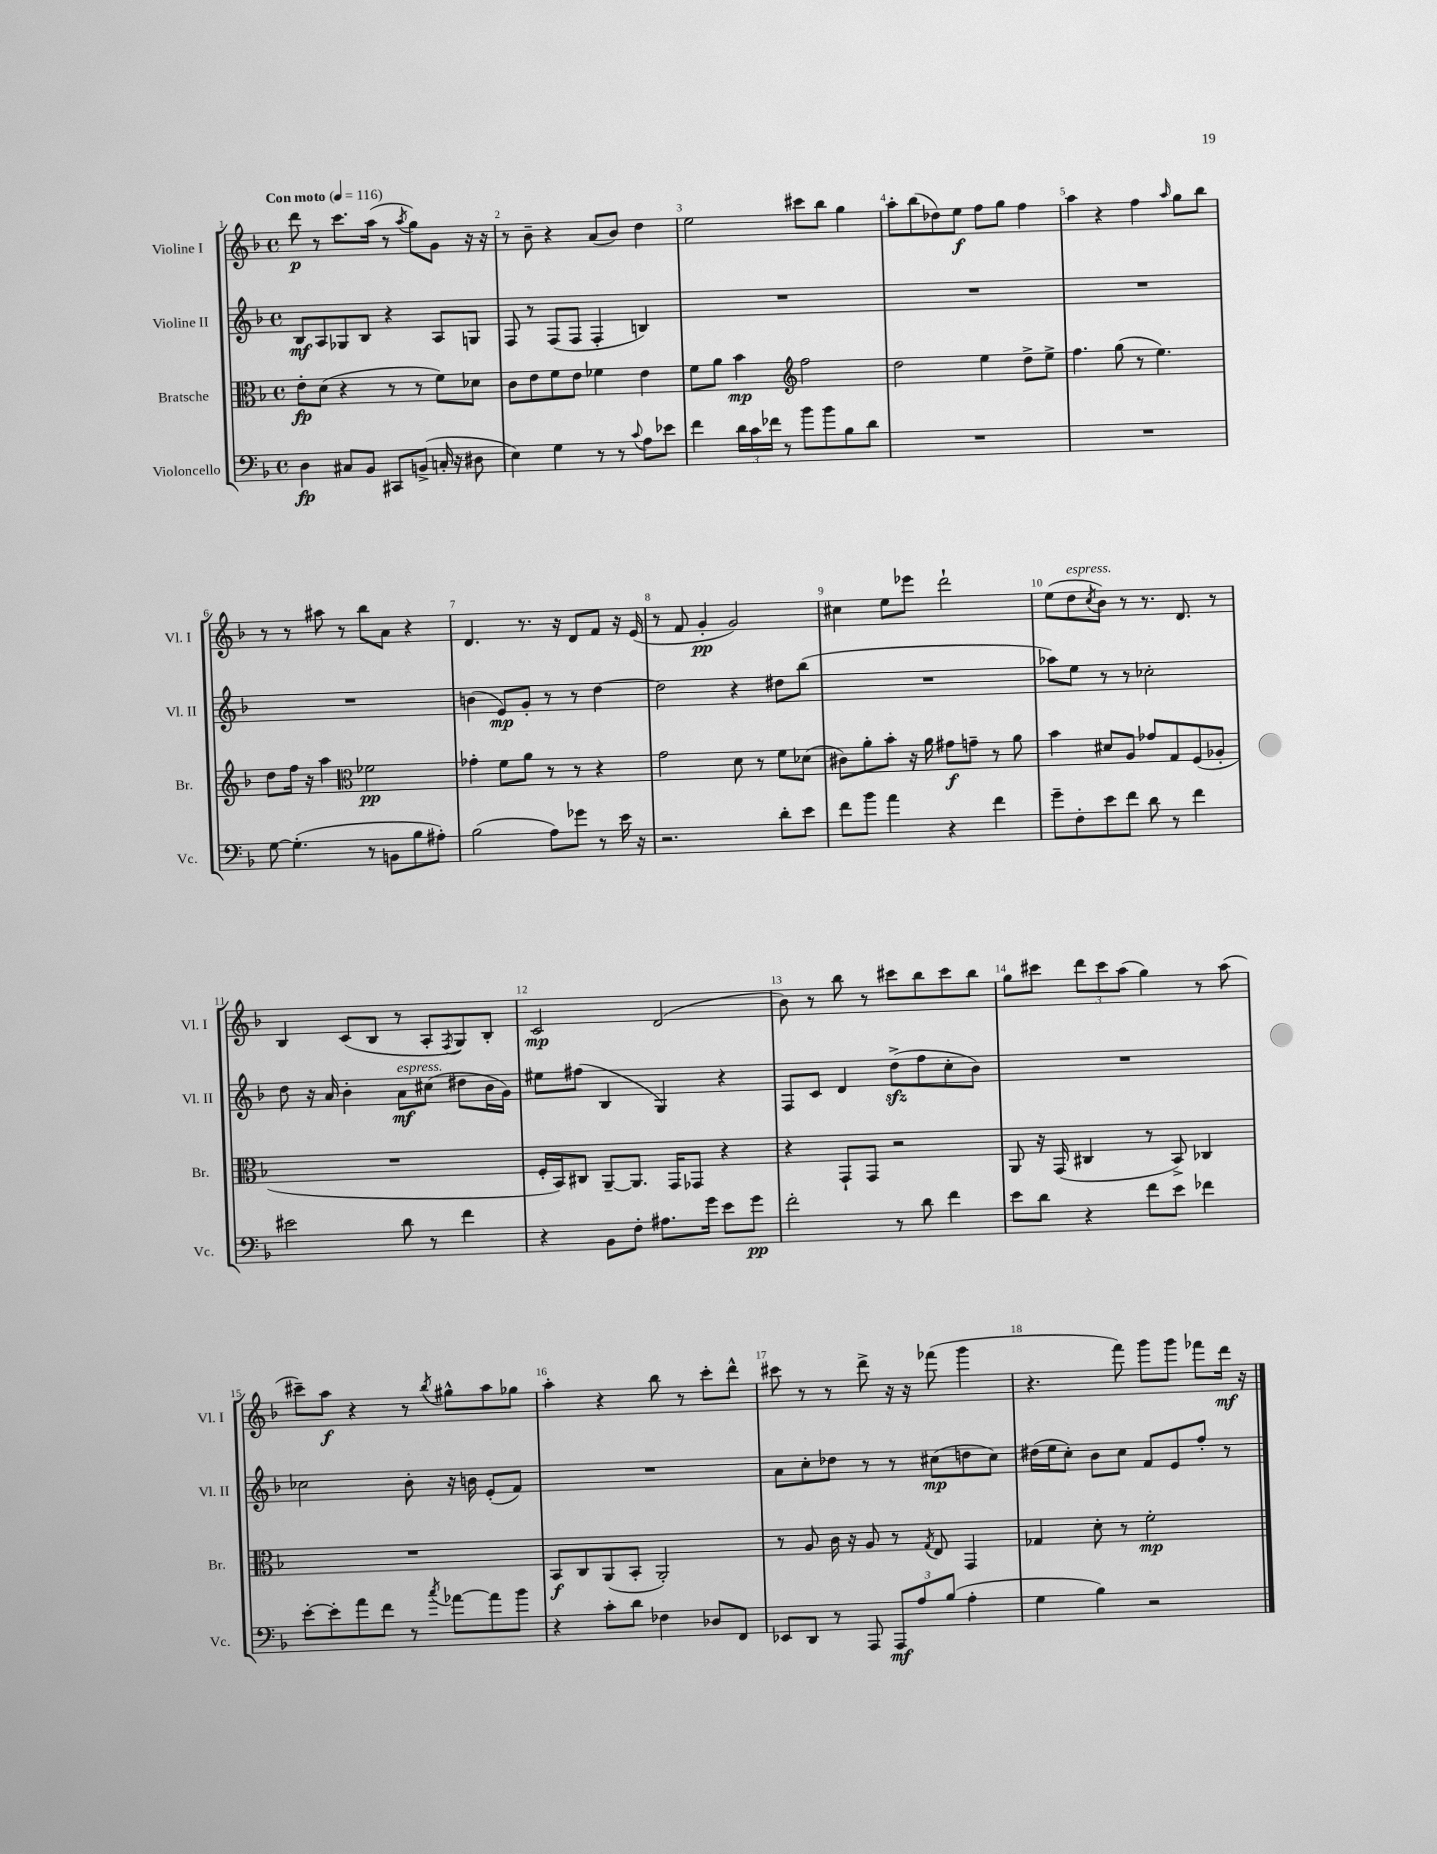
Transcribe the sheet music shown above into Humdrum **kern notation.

**kern	**dynam	**kern	**dynam	**kern	**dynam	**kern	**dynam
*part4	*part4	*part3	*part3	*part2	*part2	*part1	*part1
*staff4	*staff4	*staff3	*staff3	*staff2	*staff2	*staff1	*staff1
*I"Violoncello	*	*I"Bratsche	*	*I"Violine II	*	*I"Violine I	*
*I'Vc.	*	*I'Br.	*	*I'Vl. II	*	*I'Vl. I	*
*clefF4	*	*clefC3	*	*clefG2	*	*clefG2	*
*k[b-]	*	*k[b-]	*	*k[b-]	*	*k[b-]	*
*M4/4	*	*M4/4	*	*M4/4	*	*M4/4	*
*met(c)	*	*met(c)	*	*met(c)	*	*met(c)	*
*MM116	*	*MM116	*	*MM116	*	*MM116	*
=1	=1	=1	=1	=1	=1	=1	=1
!	!	!	!	!	!	!LO:TX:a:B:t=Con moto	!
4D\	fp	8e'\L	fp	8B-/L	mf	8ddd\	p
.	.	(8d\J	.	8A/	.	8r	.
8C#X/L	.	4r	.	8G-X/	.	8.ccc\L	.
8BB-/J	.	.	.	8B-/J	.	.	.
.	.	.	.	.	.	(16aa\Jk	.
8CC#X/L	.	8r	.	4r	.	8r	.
.	.	.	.	.	.	8qaa/	.
(8BBn^/J	.	8r	.	.	.	8gg\L)	.
16Cn'/	.	8f\L)	.	8A/L	.	8g\J	.
16r	.	.	.	.	.	.	.
8D#X\	.	8d-X\J	.	8Gn/J	.	16r	.
.	.	.	.	.	.	16r	.
=2	=2	=2	=2	=2	=2	=2	=2
4E\)	.	8c\L	.	8F/	.	8r	.
.	.	8e\	.	8r	.	8b-~\	.
4G\	.	8f\	.	(8F/L	.	4r	.
.	.	8e\J	.	8F/J	.	.	.
8r	.	4f-X\	.	4F'/	.	(8a/L	.
8r	.	.	.	.	.	8b-/J)	.
8qqc/	.	.	.	.	.	.	.
8A\L	.	4e\	.	4Bn/)	.	4dd\	.
8e-X\J	.	.	.	.	.	.	.
=3	=3	=3	=3	=3	=3	=3	=3
4f\	.	8f\L	.	1r	.	2ee\	.
.	.	8a\J	.	.	.	.	.
24d\LL	.	4b-\	mp	.	.	.	.
24c\	.	.	.	.	.	.	.
24f-X\JJ	.	.	.	.	.	.	.
8r	.	.	.	.	.	.	.
*	*	*clefG2	*	*	*	*	*
8b-\L	.	2ff\	.	.	.	8ccc#X\L	.
8b-\	.	.	.	.	.	8bb-\J	.
8B-\	.	.	.	.	.	4gg\	.
8d\J	.	.	.	.	.	.	.
=4	=4	=4	=4	=4	=4	=4	=4
1r	.	2dd\	.	1r	.	8aa'\L	.
.	.	.	.	.	.	(8bb-\	.
.	.	.	.	.	.	8dd-X\)	.
.	.	.	.	.	.	8ee\J	f
.	.	4ee\	.	.	.	8ff\L	.
.	.	.	.	.	.	8gg\J	.
.	.	8dd^\L	.	.	.	4ff\	.
.	.	8ee^\J	.	.	.	.	.
=5	=5	=5	=5	=5	=5	=5	=5
1r	.	4.ff\	.	1r	.	4aa\	.
.	.	.	.	.	.	4r	.
.	.	(8gg\	.	.	.	.	.
.	.	8r	.	.	.	4ff\	.
.	.	4.ee\)	.	.	.	.	.
.	.	.	.	.	.	16qqaa/	.
.	.	.	.	.	.	8gg\L	.
.	.	.	.	.	.	8bb-\J	.
!!LO:LB:g=z
=6	=6	=6	=6	=6	=6	=6	=6
[8G\	.	8dd\L	.	1r	.	8r	.
(4.G'\]	.	16ff\Jk	.	.	.	8r	.
.	.	16r	.	.	.	.	.
.	.	4aa\	.	.	.	8aa#X\	.
.	.	.	.	.	.	8r	.
*	*	*clefC3	*	*	*	*	*
8r	.	2f-X\	pp	.	.	8bb-\L	.
8BBn\L	.	.	.	.	.	8a\J	.
8B-\	.	.	.	.	.	4r	.
8A#X'\J)	.	.	.	.	.	.	.
=7	=7	=7	=7	=7	=7	=7	=7
(2B-\	.	4g-X'\	.	(4bn\	.	4.d/	.
.	.	8f\L	.	8e/L)	mp	.	.
.	.	8a\J	.	8g'/J	.	8.r	.
8A\L)	.	8r	.	8r	.	.	.
.	.	.	.	.	.	16r	.
8g-X\J	.	8r	.	8r	.	8d/L	.
8r	.	4r	.	[4dd\	.	8f/J	.
16e\	.	.	.	.	.	16r	.
16r	.	.	.	.	.	(16e/	.
=8	=8	=8	=8	=8	=8	=8	=8
2.r	.	2g\	.	2dd\]	.	8r	.
.	.	.	.	.	.	8f/	.
.	.	.	.	.	.	4g'/	pp
.	.	8d\	.	4r	.	2g/)	.
.	.	8r	.	.	.	.	.
8d'\L	.	8f\L	.	8dd#X\L	.	.	.
8e\J	.	(8d-X\J	.	(8bb-\J	.	.	.
=9	=9	=9	=9	=9	=9	=9	=9
8f\L	.	8c#X\L)	.	1r	.	4cc#X\	.
8b-\J	.	8a'\	.	.	.	.	.
4a\	.	8b-'\J	.	.	.	8ee\L	.
.	.	16r	.	.	.	8eee-X\J	.
.	.	16a\	.	.	.	.	.
4r	.	8g#X\L	f	.	.	2ddd`\	.
.	.	8gn~\J	.	.	.	.	.
4f\	.	8r	.	.	.	.	.
.	.	8a\	.	.	.	.	.
=10	=10	=10	=10	=10	=10	=10	=10
8g~\L	.	4b-\	.	8aa-X\L)	.	(8ee\L	.
!	!	!	!	!	!	!LO:TX:a:i:t=espress.	!
8F'\	.	.	.	8ee\J	.	8dd\	.
.	.	.	.	.	.	8qcc/	.
8e\	.	8d#X/L	.	8r	.	8b-\J)	.
8f\J	.	8A/J	.	8r	.	8r	.
8d\	.	8g-X/L	.	2cc-X'\	.	8.r	.
8r	.	8G/	.	.	.	.	.
.	.	.	.	.	.	8.d/	.
4f\	.	(8F/	.	.	.	.	.
.	.	8A-X'/J	.	.	.	8r	.
!!LO:LB:g=z
=11	=11	=11	=11	=11	=11	=11	=11
2e#X\	.	1r	.	8dd\	.	4B-/	.
.	.	.	.	16r	.	.	.
.	.	.	.	16a/	.	.	.
.	.	.	.	4b-'\	.	(8c/L	.
.	.	.	.	.	.	8B-/J	.
!	!	!	!	!LO:TX:a:i:t=espress.	!	!	!
8d\	.	.	.	8a\L	mf	8r	.
8r	.	.	.	(8cc#X\J	.	8A'/L	.
.	.	.	.	.	.	8qF/	.
4f\	.	.	.	8dd#X\L	.	8G/)	.
.	.	.	.	16b-\L	.	8B-'/J	.
.	.	.	.	16g\JJ)	.	.	.
=12	=12	=12	=12	=12	=12	=12	=12
4r	.	16F'/LL	.	8ee#X\L	.	2c/	mp
.	.	16BB-/J)	.	.	.	.	.
.	.	8C#X/J	.	(8ff#X\J	.	.	.
8BB-\L	.	[8AA~/L	.	4B-/	.	.	.
8F'\J	.	8.AA/J]	.	.	.	.	.
8.A#X\L	.	.	.	4G/)	.	(2d/	.
.	.	16GG/KL	.	.	.	.	.
.	.	8GG-X/J	.	.	.	.	.
16g\Jk	.	.	.	.	.	.	.
8e\L	.	4r	.	4r	.	.	.
8g\J	pp	.	.	.	.	.	.
=13	=13	=13	=13	=13	=13	=13	=13
2f'\	.	4r	.	8F/L	.	8b-\)	.
.	.	.	.	8c/J	.	8r	.
.	.	8GG`/L	.	4d/	.	8bb-\	.
.	.	8GG/J	.	.	.	8r	.
8r	.	2r	.	(8ddzz^\L	.	8ccc#X\L	.
8d\	.	.	.	8ff\	.	8bb-\	.
4f\	.	.	.	8cc'\	.	8ccc#\	.
.	.	.	.	8b-\J)	.	8bb-\J	.
=14	=14	=14	=14	=14	=14	=14	=14
8e\L	.	8AA/	.	1r	.	8gg\L	.
8d\J	.	16r	.	.	.	8ccc#X\J	.
.	.	(16GG/	.	.	.	.	.
4r	.	4C#X/	.	.	.	12ddd\L	.
.	.	.	.	.	.	12ccc#\	.
.	.	.	.	.	.	(12aa\J	.
8f\L	.	8r	.	.	.	4gg\)	.
8e\J	.	8BB-^/)	.	.	.	.	.
4f-X\	.	4C-X/	.	.	.	8r	.
.	.	.	.	.	.	(8aa\	.
!!LO:LB:g=z
=15	=15	=15	=15	=15	=15	=15	=15
[8e'\L	.	1r	.	2cc-X\	.	8ccc#X~\L)	.
8e'\]	.	.	.	.	.	8aa\J	f
8a\	.	.	.	.	.	4r	.
8f\J	.	.	.	.	.	.	.
8r	.	.	.	8b-'\	.	8r	.
8qcc/	.	.	.	.	.	8qbb-/	.
[8a-X\L	.	.	.	16r	.	8gg#X^^\L	.
.	.	.	.	16bn\	.	.	.
8a-\]	.	.	.	(8e'/L	.	8aa\	.
8b-\J	.	.	.	8f/J)	.	8gg-X\J	.
=16	=16	=16	=16	=16	=16	=16	=16
4r	.	8BB-/L	f	1r	.	4aa'\	.
.	.	8C/	.	.	.	.	.
8c'\L	.	(8AA/	.	.	.	4r	.
8d\J	.	8BB-'/J	.	.	.	.	.
4F-X\	.	2AA'/)	.	.	.	8bb-\	.
.	.	.	.	.	.	8r	.
8D-X/L	.	.	.	.	.	8ccc'\L	.
8FF/J	.	.	.	.	.	8ddd^^\J	.
=17	=17	=17	=17	=17	=17	=17	=17
8EE-X/L	.	8r	.	8a\L	.	8ccc#X\	.
8DD/J	.	8A/	.	8cc'\	.	8r	.
8r	.	16c\	.	8dd-X\J	.	8r	.
.	.	16r	.	.	.	.	.
8AAA/	.	8A/	.	8r	.	8ddd^\	.
12AAA/L	mf	8r	.	8r	.	16r	.
.	.	.	.	.	.	16r	.
12A/	.	.	.	.	.	.	.
.	.	8qG/	.	.	.	.	.
.	.	8E/	.	(8cc#X\L	mp	(8fff-X\	.
(12B-/J	.	.	.	.	.	.	.
4A'\	.	4GG/	.	8ddn\	.	4ggg\	.
.	.	.	.	8cc#\J)	.	.	.
=18	=18	=18	=18	=18	=18	=18	=18
4G\	.	4G-X/	.	(16dd#X\LL	.	4.r	.
.	.	.	.	16ee\J	.	.	.
.	.	.	.	8cc'\J)	.	.	.
4B-\)	.	8d'\	.	8b-\L	.	.	.
.	.	8r	.	8cc\J	.	8fff\)	.
2r	.	2f'\	mp	8f/L	.	8ggg\L	.
.	.	.	.	8e/	.	8ggg\J	.
.	.	.	.	8ff'/J	.	8fff-X\L	.
.	.	.	.	8r	.	16ddd\Jk	mf
.	.	.	.	.	.	16r	.
==	==	==	==	==	==	==	==
*-	*-	*-	*-	*-	*-	*-	*-
